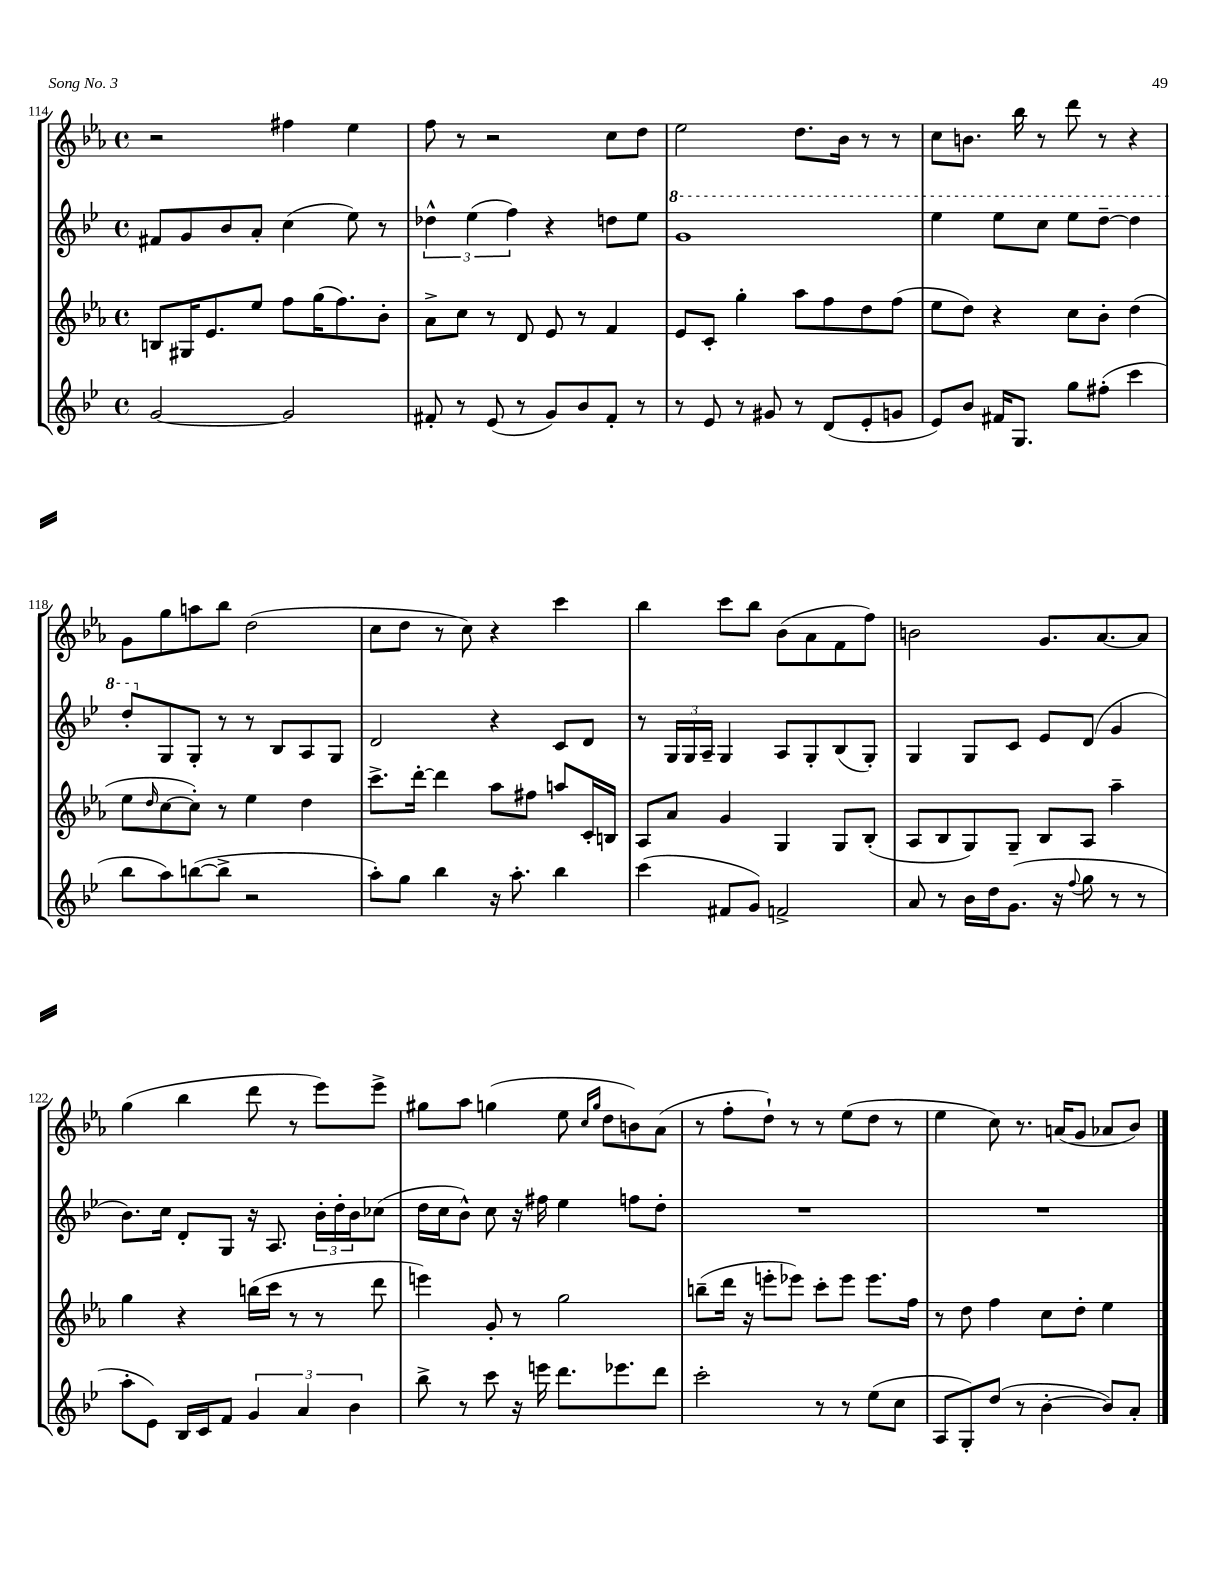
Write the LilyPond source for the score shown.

<<
\new StaffGroup <<
\new Staff = "s0" {
    \clef treble \key ees \major \defaultTimeSignature \time 4/4
    r2 fis''4 ees''4 |
    f''8 r8 r2 c''8 d''8 |
    ees''2 d''8. bes'16 r8 r8 |
    c''8 b'8. bes''16 r8 d'''8 r8 r4 |
    g'8 g''8 a''8 bes''8 d''2( |
    c''8 d''8 r8 c''8) r4 c'''4 |
    bes''4 c'''8 bes''8 bes'8( aes'8 f'8 f''8) |
    b'2 g'8. aes'8.~ aes'8 |
    g''4( bes''4 d'''8 r8 ees'''8) ees'''8-> |
    gis''8 aes''8 g''4( ees''8 \grace { c''16 g''16 } d''8 b'8) aes'8( |
    r8 f''8-. d''8-!) r8 r8 ees''8( d''8 r8 |
    ees''4 c''8) r8. a'16( g'8 aes'8 bes'8) \bar "|." |
}
\new Staff = "s1" {
    \clef treble \key bes \major \defaultTimeSignature \time 4/4
    fis'8 g'8 bes'8 a'8-. c''4( ees''8) r8 |
    \tuplet 3/2 { des''4-^ ees''4( f''4) } r4 d''8 ees''8 |
    \ottava #1 g''1 |
    ees'''4 ees'''8 c'''8 ees'''8 d'''8~-- d'''4 |
    d'''8-. \ottava #0 g8 g8-. r8 r8 bes8 a8 g8 |
    d'2 r4 c'8 d'8 |
    r8 \tuplet 3/2 { g16 g16 a16-- } g4 a8 g8-. bes8( g8-.) |
    g4 g8 c'8 ees'8 d'8( g'4 |
    bes'8.) c''16 d'8-. g8 r16 a8. \tuplet 3/2 { bes'16-. d''16-. bes'16 } ces''8( |
    d''16 c''16 bes'8-^) c''8 r16 fis''16 ees''4 f''8 d''8-. |
    R1 |
    R1 \bar "|." |
}
\new Staff = "s2" {
    \clef treble \key ees \major \defaultTimeSignature \time 4/4
    b8 gis16 ees'8. ees''8 f''8 g''16( f''8.) bes'8-. |
    aes'8-> c''8 r8 d'8 ees'8 r8 f'4 |
    ees'8 c'8-. g''4-. aes''8 f''8 d''8 f''8( |
    ees''8 d''8) r4 c''8 bes'8-. d''4( |
    ees''8 \grace { d''16 } c''8~ c''8-.) r8 ees''4 d''4 |
    c'''8.-> d'''16~-. d'''4 aes''8 fis''8 a''8 c'16-. b16 |
    aes8 aes'8 g'4 g4 g8 bes8-.( |
    aes8 bes8 g8) g8-- bes8 aes8 aes''4-- |
    g''4 r4 b''16( c'''16 r8 r8 d'''8 |
    e'''4) g'8-. r8 g''2 |
    b''8--( d'''16 r16 e'''8-. ees'''8) c'''8-. ees'''8 ees'''8. f''16 |
    r8 d''8 f''4 c''8 d''8-. ees''4 \bar "|." |
}
\new Staff = "s3" {
    \clef treble \key bes \major \defaultTimeSignature \time 4/4
    g'2~ g'2 |
    fis'8-. r8 ees'8( r8 g'8) bes'8 fis'8-. r8 |
    r8 ees'8 r8 gis'8 r8 d'8( ees'8-. g'8 |
    ees'8) bes'8 fis'16 g8. g''8 fis''8-.( c'''4 |
    bes''8 a''8) b''8~( b''8-> r2 |
    a''8-.) g''8 bes''4 r16 a''8.-. bes''4 |
    c'''4( fis'8 g'8) f'2-> |
    a'8 r8 bes'16 d''16 g'8.( r16 \appoggiatura { f''8 } g''8 r8 r8 |
    a''8-. ees'8) bes16 c'16 f'8 \tuplet 3/2 { g'4 a'4 bes'4 } |
    bes''8-> r8 c'''8 r16 e'''16 d'''8. ees'''8. d'''8 |
    c'''2-. r8 r8 ees''8( c''8 |
    a8 g8-.) d''8( r8 bes'4~-. bes'8) a'8-. \bar "|." |
}
>>
>>
\layout { \context { \Score currentBarNumber = #114 } }
